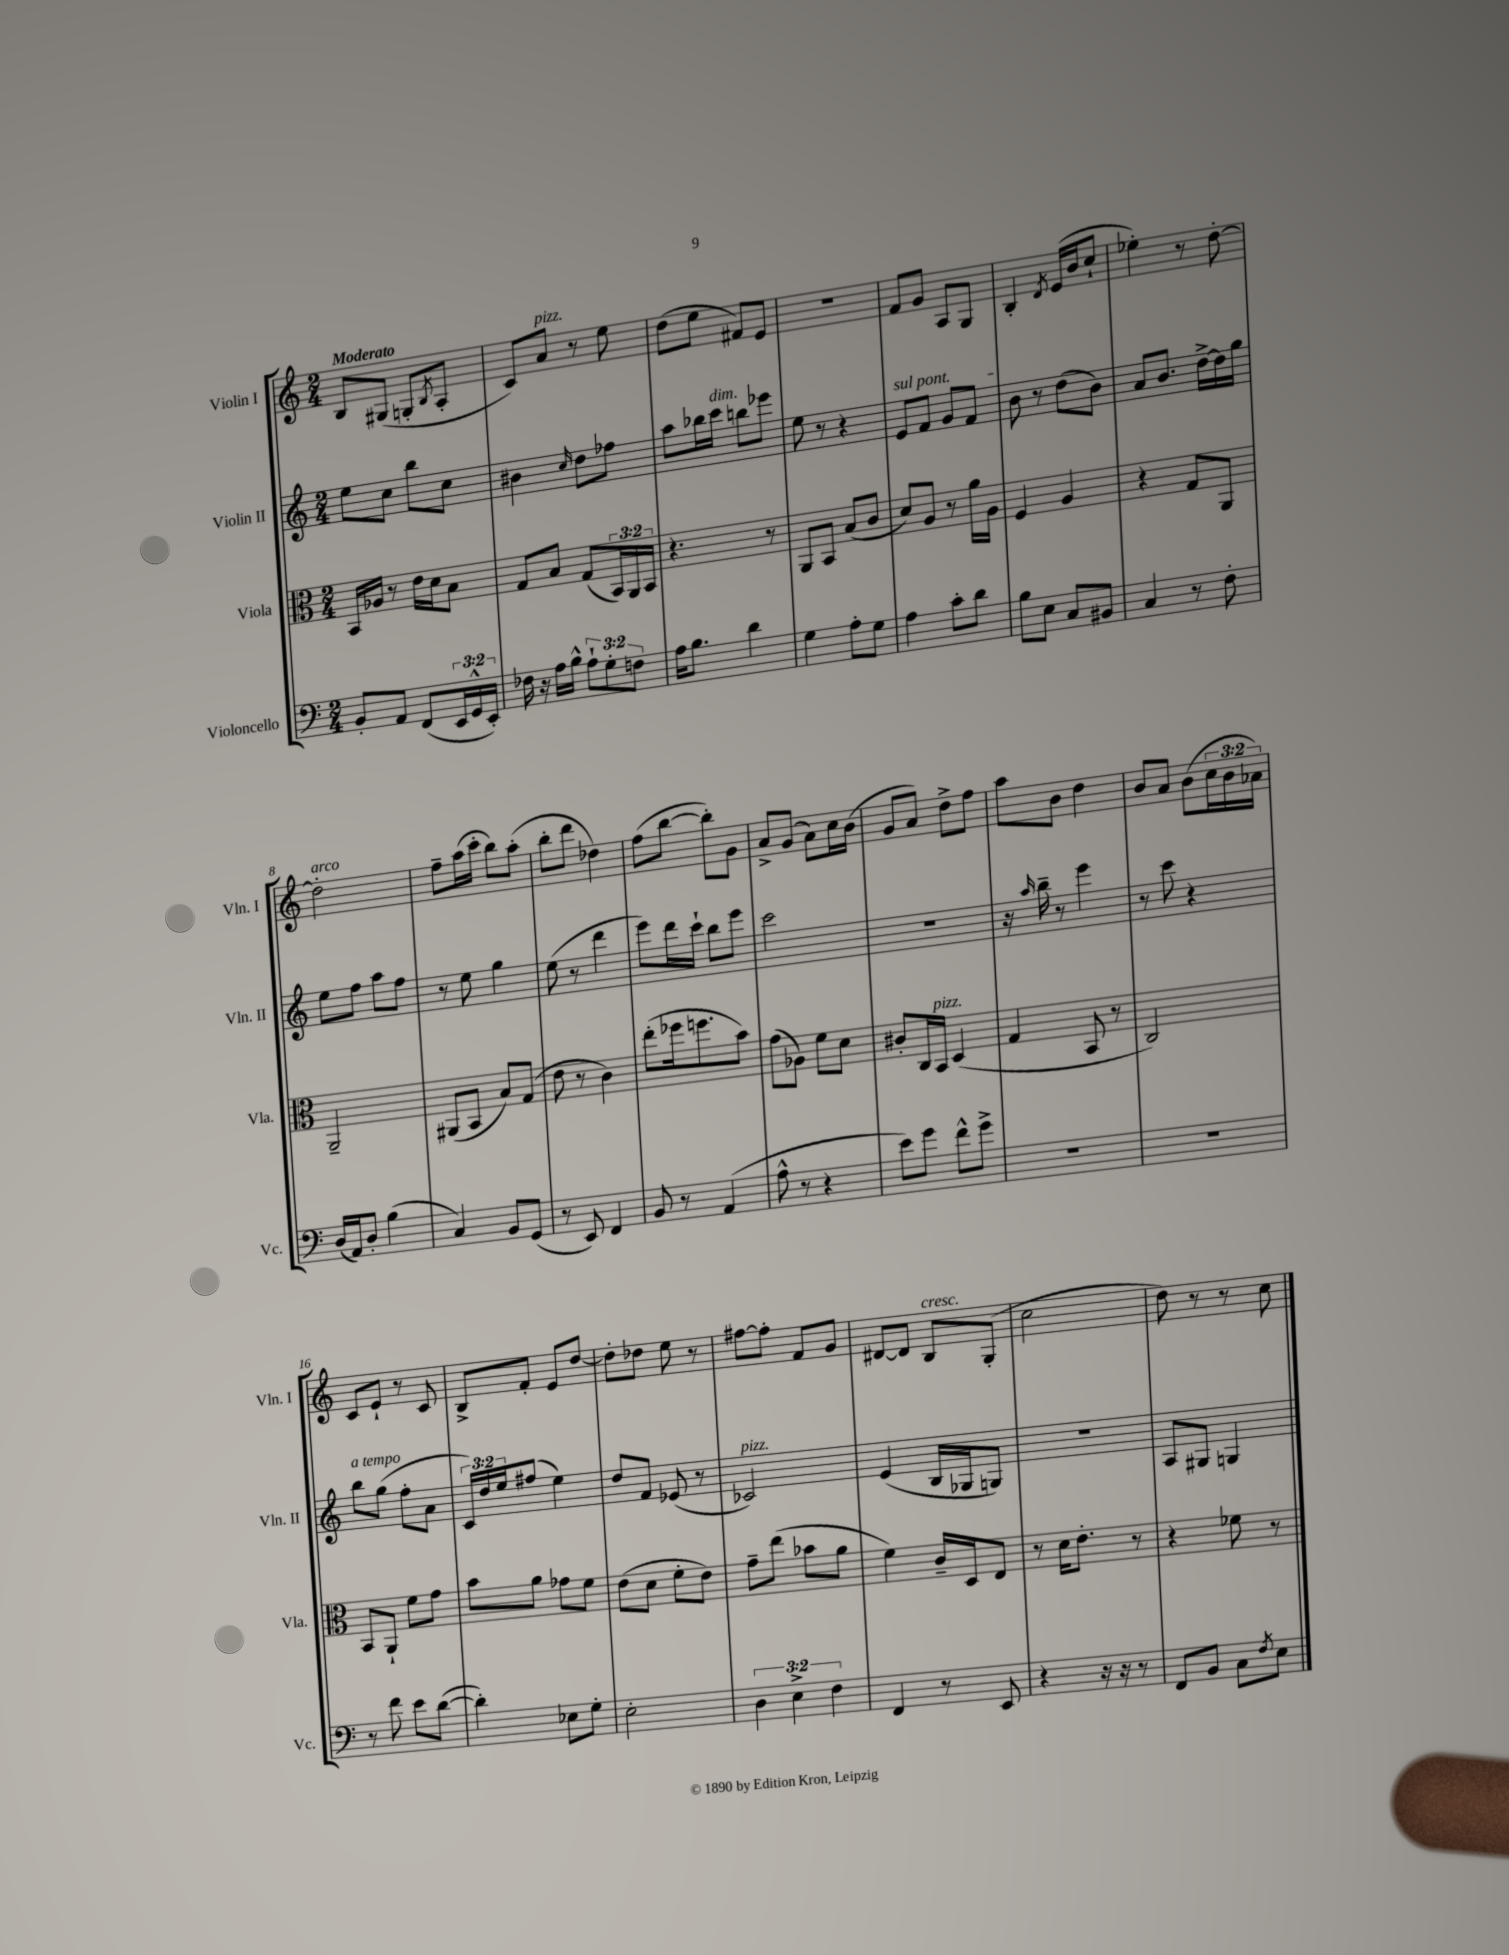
<<
\new StaffGroup <<
\new Staff = "s0" \with { instrumentName = "Violin I" shortInstrumentName = "Vln. I" } {
    \clef treble \key c \major \numericTimeSignature \time 2/4 \override Staff.TupletNumber.text = #tuplet-number::calc-fraction-text \tempo "Moderato"
    b8 gis8( g8-. \acciaccatura { b8 } a8-. |
    c'8) a'8^\markup { \italic "pizz." } r8 e''8 |
    d''8( e''8 fis'8) e'8 |
    R2 |
    f'8 g'8 a8 g8 |
    b4-. \acciaccatura { d'8 } e'16( b'16 c''8-! |
    ees''4-.) r8 d''8~-. |
    d''2-.^\markup { \italic "arco" } |
    f''8-- a''16( c'''16-. b''8) a''8-.( |
    b''8-. d'''8 des''4) |
    f''8( b''8~ b''8-.) g'8 |
    a'8-> g'8( a'8) c''16 b'16( |
    g'8 a'8) d''8-> f''8 |
    a''8 b'8 d''4 |
    b'8 a'8 b'8( \tuplet 3/2 { c''16 b'16 aes'16) } |
    c'8 e'8-! r8 c'8 |
    b8-> f'8-. e'8 d''8~ |
    d''8-. des''8 e''8 r8 |
    fis''8~ fis''8-. f'8 g'8 |
    dis'8~ dis'8 b8^\markup { \italic "cresc." } g8-.( |
    c''2 |
    d''8) r8 r8 c''8 \bar "|." |
}
\new Staff = "s1" \with { instrumentName = "Violin II" shortInstrumentName = "Vln. II" } {
    \clef treble \key c \major \numericTimeSignature \time 2/4 \override Staff.TupletNumber.text = #tuplet-number::calc-fraction-text
    e''8 c''8 b''8 c''8 |
    bis'4 \grace { c''16 } d''8 fes''8 |
    a''8 bes''16 c'''16^\markup { \italic "dim." } b''8 ees'''8 |
    e''8 r8 r4 |
    \once \override TextSpanner.bound-details.left.text = \markup { \italic "sul pont." } e'8\startTextSpan f'8 g'8 f'8 |
    b'8\stopTextSpan r8 d''8( b'8) |
    a'8 b'8. d''16~-> d''16 g''16 |
    e''8 f''8 a''8 f''8 |
    r8 e''8 g''4 |
    e''8( r8 d'''4 |
    e'''8) d'''16 c'''16-! b''8 e'''8 |
    c'''2 |
    r2 |
    r16 \grace { a''16 } b''16-- r8 e'''4 |
    r8 c'''8 r4 |
    b''8^\markup { \italic "a tempo" } g''8( f''8-. a'8 |
    \tuplet 3/2 { c'16) d''16 e''16 } fis''8( e''4) |
    d''8 f'8 ees'8( r8 |
    ces'2^\markup { \italic "pizz." }) |
    e'4( b16 ges16 g8) |
    R2 |
    a8 gis8 g4 \bar "|." |
}
\new Staff = "s2" \with { instrumentName = "Viola" shortInstrumentName = "Vla." } {
    \clef alto \key c \major \numericTimeSignature \time 2/4 \override Staff.TupletNumber.text = #tuplet-number::calc-fraction-text
    b,16 aes16 r8 e'16 d'16 b8 |
    g8 b8 g8( \tuplet 3/2 { b,16) a,16 b,16 } |
    r4. r8 |
    a,8 b,8 b8( c'8 |
    d'8) a8 r8 a'16 a16 |
    f4 a4 |
    r4 g8 a,8 |
    a,2-- |
    ais,8( b,8 b8) g8( |
    e'8 r8 c'4) |
    e''8-.( fes''16 f''8. b'8) |
    g'8( aes8) f'8 d'8 |
    cis'8-. c16 b,16^\markup { \italic "pizz." } d4( |
    g4 b,8 r8 |
    c2) |
    b,8 a,8-! f'8 g'8 |
    b'8 a'8 ges'8 f'8 |
    e'8( d'8 f'8-. e'8) |
    g'8-- e''8( bes'8 a'8 |
    f'4) c'16-- d16 e8 |
    r8 d'16 e'8.-. r8 |
    r4 fes'8 r8 \bar "|." |
}
\new Staff = "s3" \with { instrumentName = "Violoncello" shortInstrumentName = "Vc." } {
    \clef bass \key c \major \numericTimeSignature \time 2/4 \override Staff.TupletNumber.text = #tuplet-number::calc-fraction-text
    b,8-. a,8 f,8( \tuplet 3/2 { e,16 g,16-^ e,16-.) } |
    fes16 r16 a16 b16-^ \tuplet 3/2 { a8-! g8-. f8 } |
    a16 b8. d'4 |
    g4 a8-. g8 |
    a4 c'8-. d'8 |
    b8 e8 c8 bis,8 |
    c4 r8 f8-. |
    d16( a,16) d8-. b4( |
    c4) b,8 g,8( |
    r8 e,8) f,4 |
    b,8 r8 a,4( |
    a8-^ r8 r4 |
    e'8) g'8 f'8-^ g'8-> |
    R2 |
    R2 |
    r8 f'8 e'8 d'8~( |
    d'4-.) ees8 g8-. |
    e2-. |
    \tuplet 3/2 { d4 e4-> f4 } |
    f,4 r8 e,8 |
    r4 r16 r16 r8 |
    f,8 b,8 c8 \acciaccatura { f8 } e8 \bar "|." |
}
>>
>>
